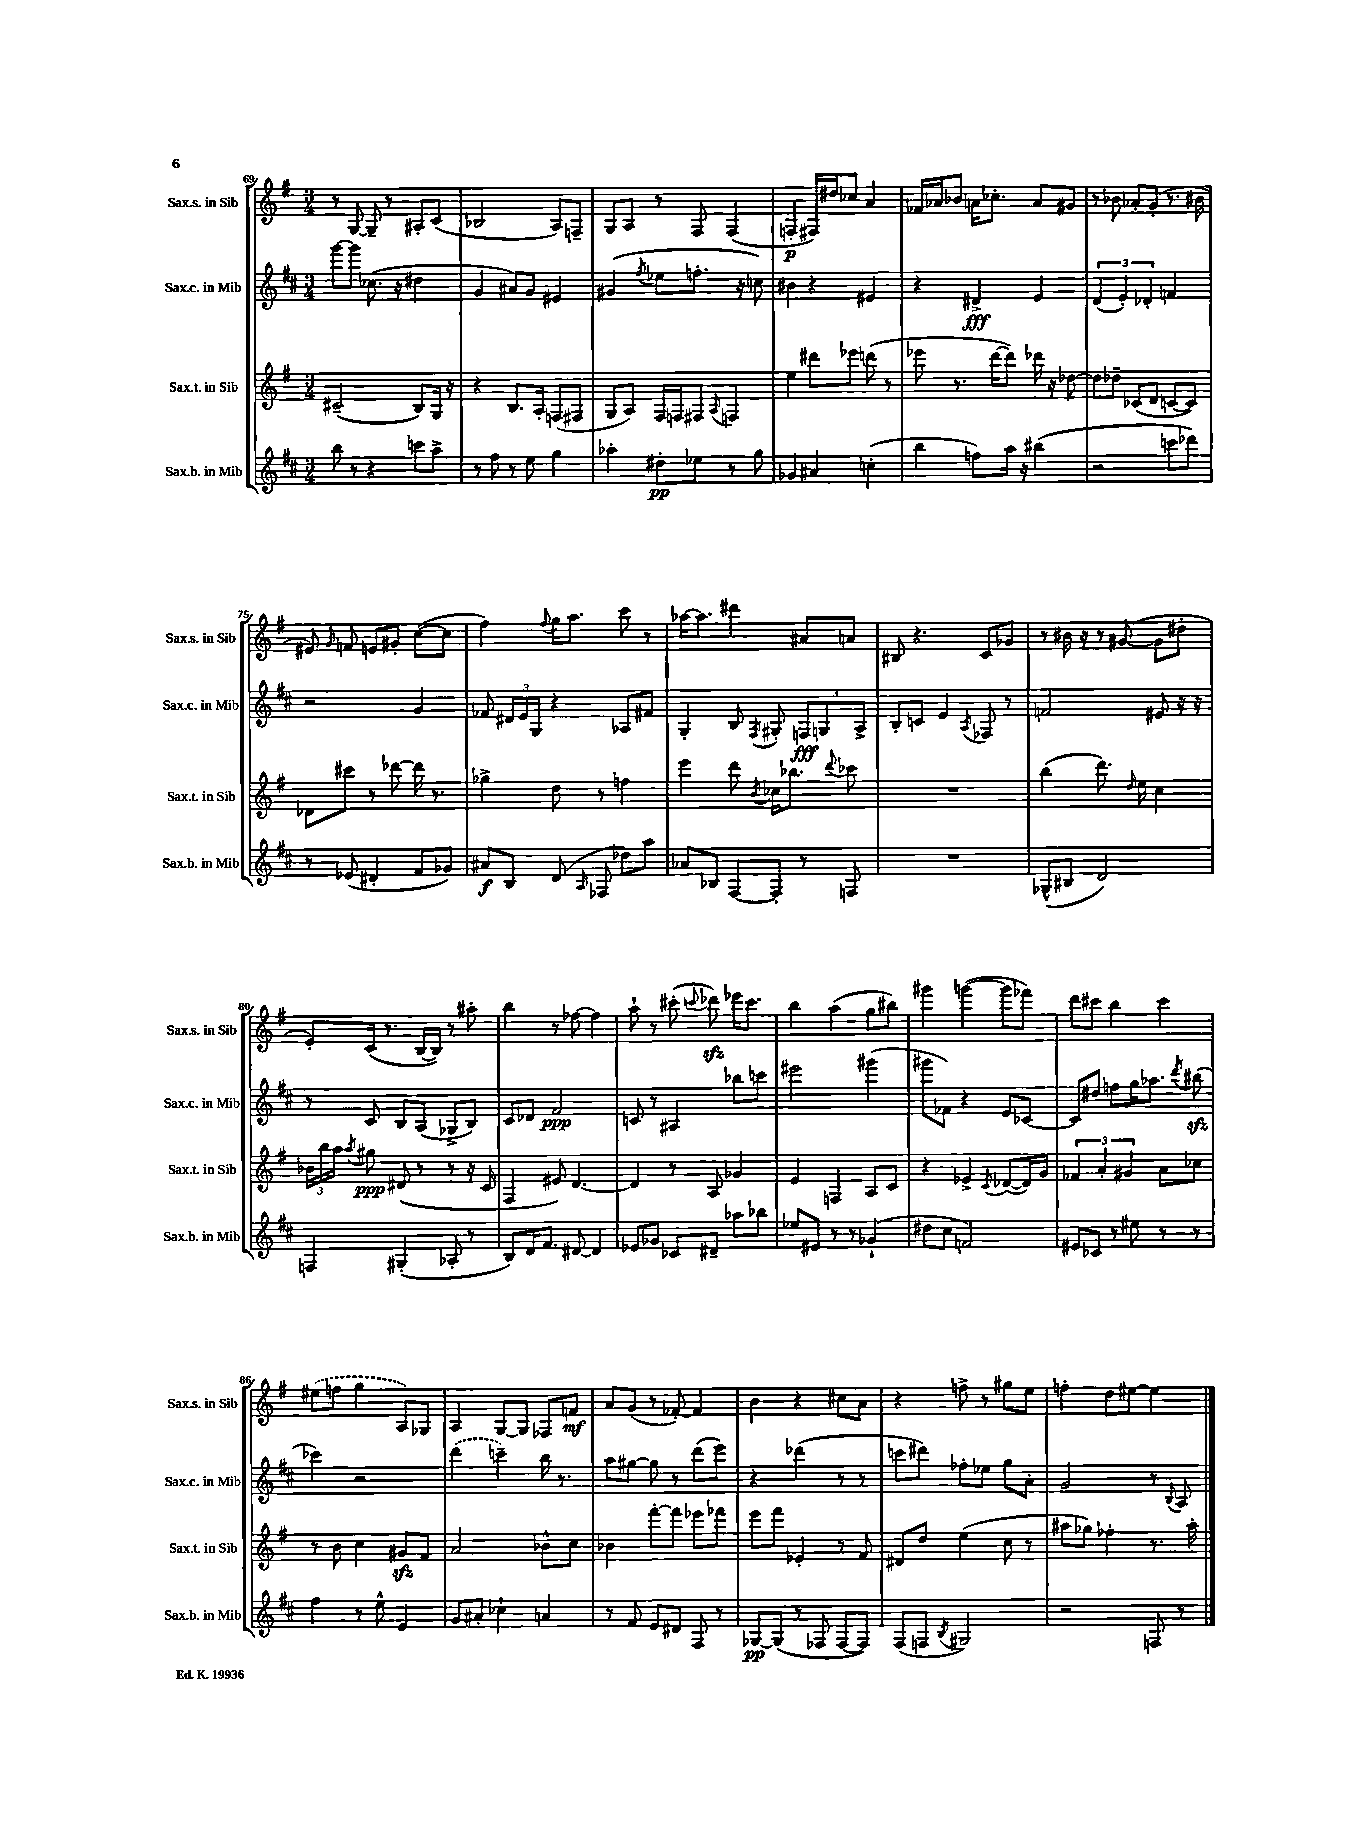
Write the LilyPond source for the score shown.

<<
\new StaffGroup <<
\new Staff = "s0" \with { instrumentName = "Sax.s. in Sib" shortInstrumentName = "Sax.s. in Sib" } {
    \clef treble \key g \major \numericTimeSignature \time 3/4
    \autoBeamOff r8 g8~ g8-- r8 ais8[-. c'8]( |
    bes2 a8[) f8]-- |
    g8[ a8] r8 fis8 fis4( |
    f4-.\p fis16[) dis''16 ces''8] a'4 |
    fes'16[ aes'16 bes'8] a'16[ ces''8.]-. a'8[ gis'8] |
    r8 bes'8 aes'8[-. g'8]-.( r8. bis'16 |
    eis'8) \grace { g'16 } f'8 e'8[ gis'8]-. c''8[~( c''8] |
    fis''4) \appoggiatura { fis''8 } g''16[ a''8.] c'''8 r8 |
    aes''16[~ aes''8.] dis'''4 ais'8[ a'8] |
    bis8 r4. c'8[ ges'8] |
    r8 bis'16 r16 r8 gis'8~( gis'8[ dis''8]-. |
    e'8[-.) c'16]( r8. b16[~ b16]) r8 ais''8-. |
    b''4 r8 fes''8~ fes''4 |
    a''8-! r8 cis'''8-.( \appoggiatura { c'''8 } des'''8\sfz) ees'''16[ c'''8.] |
    b''4 a''4( g''8[ bis''8]) |
    gis'''4 g'''4~( g'''8[ fes'''8]) |
    d'''8[ cis'''8] b''4 cis'''4 |
    \once \slurDashed eis''8[( f''8] g''4 a8[) ges8] |
    a4 g8[~ g8] fes8[ f'8]\mf |
    a'8[ g'8]( r8 fes'8~-.) fes'4 |
    b'4 r4 cis''8[ a'8] |
    r4 f''8-> r8 gis''8[ e''8] |
    f''4-. d''8[ eis''8]~ eis''4 \bar "|." |
}
\new Staff = "s1" \with { instrumentName = "Sax.c. in Mib" shortInstrumentName = "Sax.c. in Mib" } {
    \clef treble \key d \major \numericTimeSignature \time 3/4
    \autoBeamOff g'''8[~ g'''8] ces''8.( r16 dis''4 |
    g'4 ais'8[) g'8] eis'4 |
    gis'4( \acciaccatura { fis''8 } ees''8[ f''8.]-. r16 c''8) |
    bis'4 r4 eis'4 |
    r4 dis'4->\fff e'4 |
    \tuplet 3/2 { d'4( e'4-.) des'4-. } f'4 |
    r2 g'4 |
    fes'8 \tuplet 3/2 { dis'16[ e'16 g16] } r4 aes8[ fis'8] |
    g4-. b8 \acciaccatura { fis8 } gis8-. \tuplet 3/2 { f8[\fff g8 a8]-> } |
    b8[-. c'8] e'4 \acciaccatura { a8 } fes8 r8 |
    f'2 eis'8 r16 r16 |
    r8 cis'8 b8[ a8]( ges8[-> b8]) |
    cis'8[ des'8] fis'2\ppp |
    c'8 r8 ais4 bes''8[ c'''8] |
    eis'''2 gis'''4( |
    gis'''8[ fes'8]) r4 e'8[ ces'8]~ |
    ces'8[ dis''8] f''8[ g''16 aes''8.] \acciaccatura { d'''8 } bis''8\sfz( |
    ces'''4) r2 |
    \once \slurDashed d'''4( c'''4--) b''16 r8. |
    a''8[ gis''8]~ gis''8 r8 d'''8[( e'''8]) |
    r4 des'''4( r8 r8 |
    c'''8[ dis'''8]) fes''8[-. ees''8] g''8[ a'8]-. |
    g'2 r8 \appoggiatura { b8 } a8 \bar "|." |
}
\new Staff = "s2" \with { instrumentName = "Sax.t. in Sib" shortInstrumentName = "Sax.t. in Sib" } {
    \clef treble \key g \major \numericTimeSignature \time 3/4
    \autoBeamOff cis'2--( b8[) g16] r16 |
    r4 b8.[ a16]-. f8[( fis8] |
    g8[ a8]) fis16[ f16 fis8] \appoggiatura { a8 } f4 |
    e''4 dis'''8[ ees'''8] d'''8( r8 |
    ees'''8 r8. d'''16[~ d'''8]) des'''16 r16 des''8~ |
    des''8[ des''8]-- ces'8[( d'8] c'8[~ c'8]) |
    des'8[ cis'''8] r8 des'''8~ des'''16 r8. |
    ges''4-> d''8 r8 f''4 |
    e'''4 d'''8 \acciaccatura { b'8 } ces''16[ bes''8.] \appoggiatura { d'''8 } ces'''8 |
    R2. |
    b''4( d'''8.) \grace { d''16 } e''16 c''4 |
    \tuplet 3/2 { bes'16[ b''16 a''16] } \acciaccatura { a''8 } gis''8\ppp dis'8( r8 r8 r16 c'16 |
    fis4 eis'8) d'4.~ |
    d'4 r8 a8 ges'4 |
    e'4 f4 a8[ c'8] |
    r4 ees'4-> \acciaccatura { c'8 } des'8[~( des'16) g'16] |
    \tuplet 3/2 { fes'4 a'4-. gis'4 } a'8[ ces''8] |
    r8 b'8 c''4 gis'8[\sfz fis'8] |
    a'2 bes'8[-^ c''8] |
    bes'4 fis'''8[~-. fis'''8] ees'''8[ fes'''8] |
    e'''8[ fis'''8] ees'4-. r8 fis'8 |
    dis'8[ d''8] e''4( c''8 r8 |
    ais''8[ ges''8]) fes''4-. r8. ais''16-. \bar "|." |
}
\new Staff = "s3" \with { instrumentName = "Sax.b. in Mib" shortInstrumentName = "Sax.b. in Mib" } {
    \clef treble \key d \major \numericTimeSignature \time 3/4
    \autoBeamOff b''8 r8 r4 c'''8[ a''8]-> |
    r8 fis''8 r8 e''8 g''4 |
    aes''4-. dis''8[-.\pp ees''8] r8 g''8 |
    ges'4 ais'4 c''4-.( |
    b''4 f''8[) a''16] r16 bis''4( |
    r2 c'''8[ des'''8]) |
    r8 ees'8( dis'4-. fis'8[ ges'8]) |
    ais'8[\f b8] d'8( \grace { a16 } fes8 des''8[) a''8] |
    aes'8[ bes8] fis8[~ fis8]-. r8 f8 |
    R2. |
    ges8[-^( bis8] d'2) |
    f4 gis4-.( aes8-. r8 |
    b8[) d'16 fis'8.] dis'8~ dis'4 |
    ees'8[ ges'8] ces'8[ dis'8]-- aes''8[ bes''8] |
    ees''8[ eis'8] r8 r8 ges'4-!( |
    dis''8[ cis''8] f'2) |
    eis'8[ ces'8] r8 eis''8 r8 r8 |
    fis''4 r8 e''8-^ e'4 |
    g'8[ ais'8]-. ces''4-! a'4 |
    r8 fis'8 e'8[ dis'8] fis8 r8 |
    ges8[~\pp ges8]( r8 fes8 fes8[~ fes8]) |
    fis8[( f8] \acciaccatura { b8 } gis2) |
    r2 f8 r8 \bar "|." |
}
>>
>>
\layout { \context { \Score currentBarNumber = #69 } }
